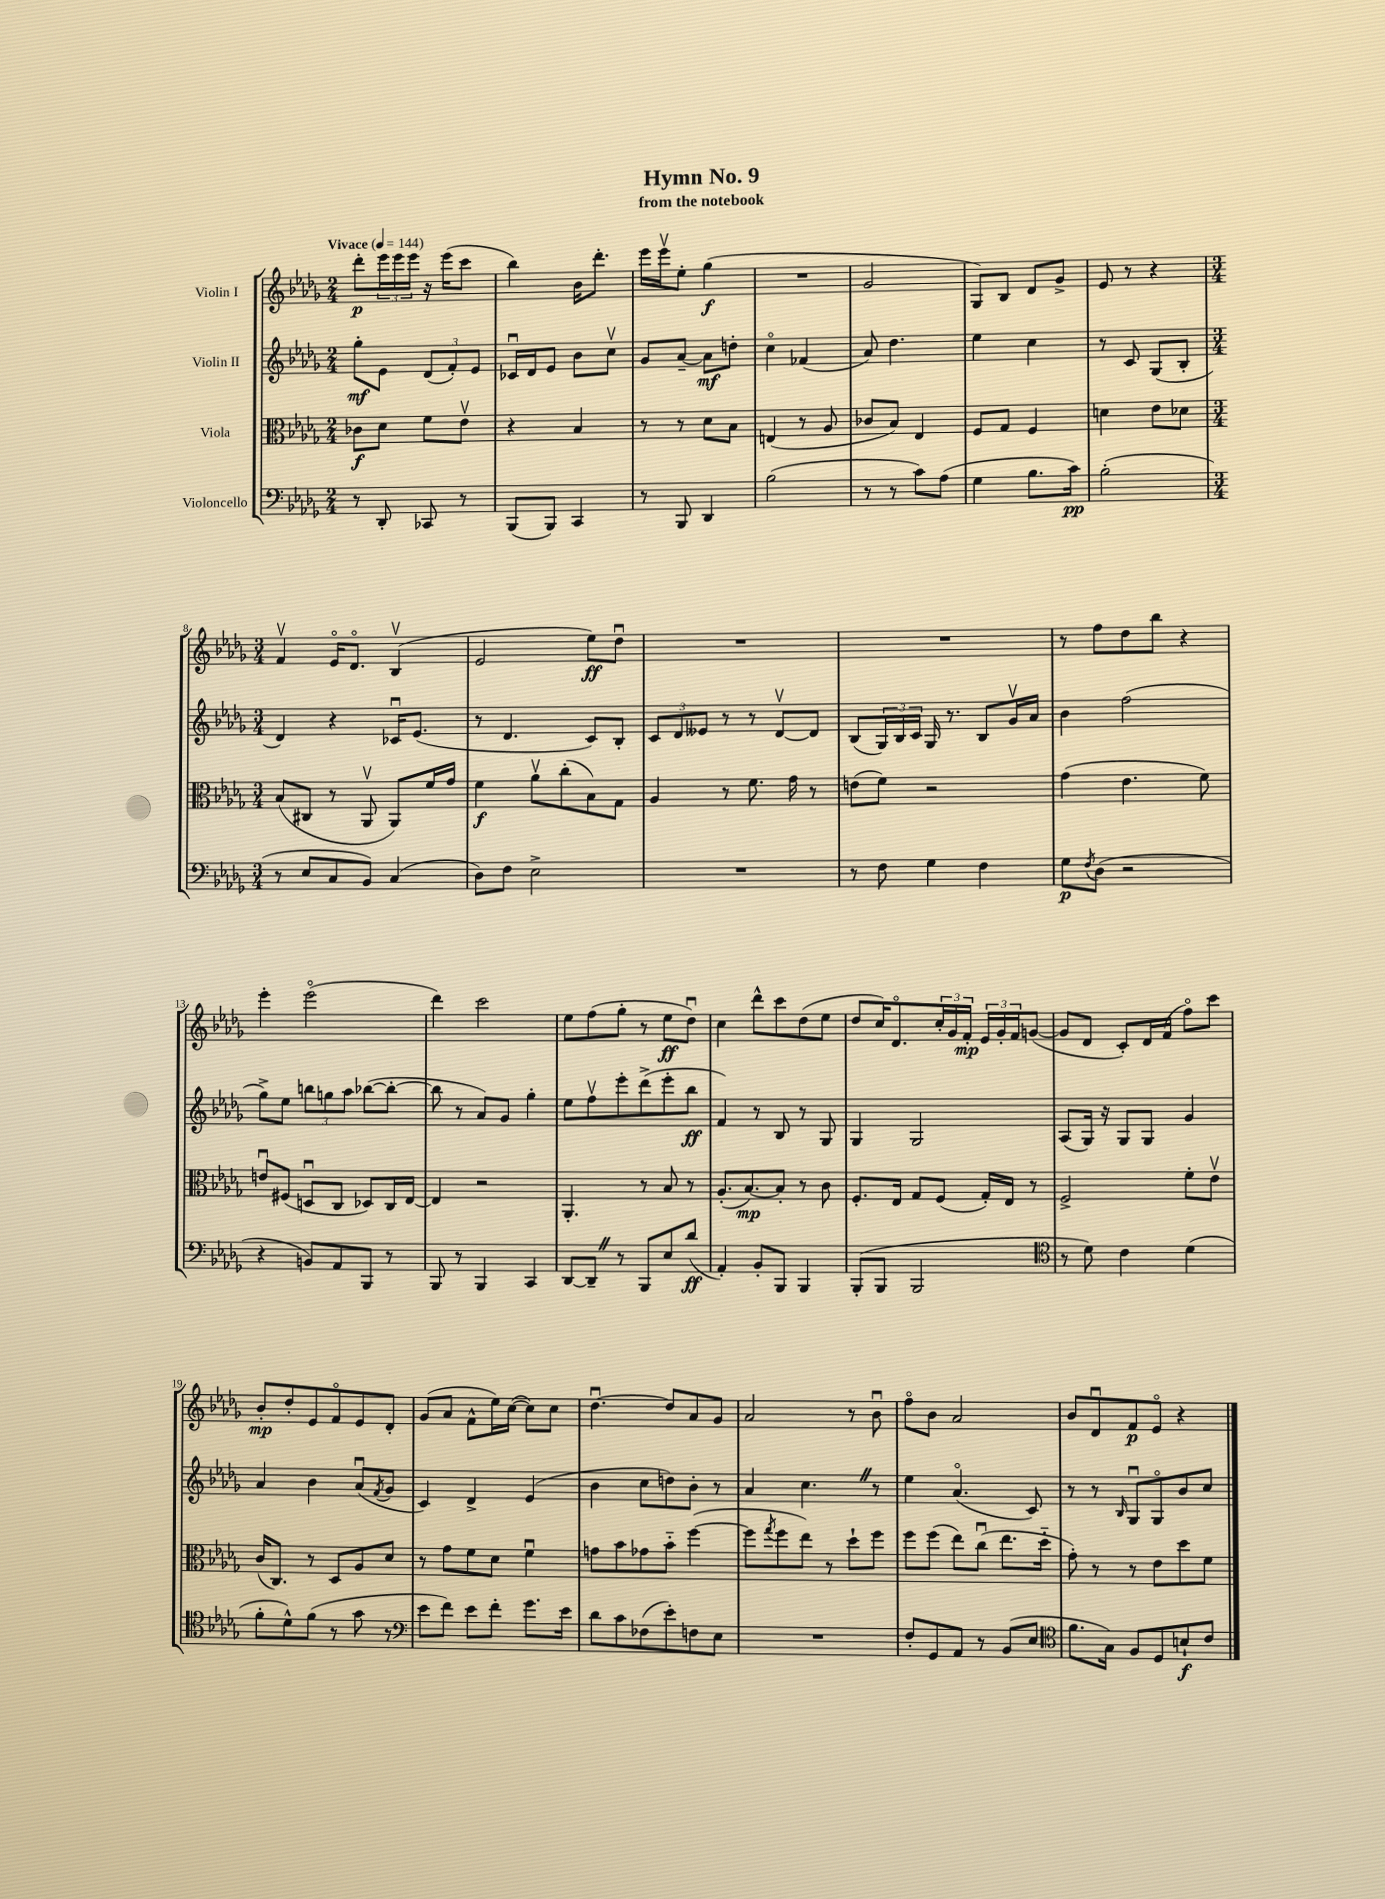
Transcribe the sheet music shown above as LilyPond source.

\header { title = "Hymn No. 9" subtitle = "from the notebook" }
<<
\new StaffGroup <<
\new Staff = "s0" \with { instrumentName = "Violin I" } {
    \clef treble \key des \major \numericTimeSignature \time 2/4 \tempo "Vivace" 4 = 144
    des'''8-.\p \tuplet 3/2 { ees'''16 ees'''16 ees'''16 } r16 ees'''16( c'''8 |
    bes''4) bes'16 des'''8.-. |
    ees'''16 ees'''16\upbow ees''8-. ges''4\f( |
    R2 |
    ges'2 |
    ges8) bes8 des'8 ges'8-> |
    ees'8 r8 r4 |
    \numericTimeSignature \time 3/4 f'4\upbow ees'16\flageolet des'8.\flageolet bes4\upbow( |
    ees'2 ees''8\ff) des''8\downbow |
    R2. |
    R2. |
    r8 f''8 des''8 bes''8 r4 |
    ees'''4-. ees'''2\flageolet( |
    des'''4) c'''2 |
    ees''8 f''8( ges''8-. r8 ees''8\ff des''8\downbow) |
    c''4 des'''8-^ c'''8 des''8( ees''8 |
    des''8 c''16) des'8.\flageolet \tuplet 3/2 { c''16-. ges'16 f'16-.\mp } \tuplet 3/2 { ees'16 ges'16-. f'16 } g'8~( |
    g'8 des'8 c'8-.) des'16 f'16( f''8\flageolet) c'''8 |
    bes'8-.\mp des''8-. ees'8 f'8\flageolet ees'8 des'8-. |
    ges'8( aes'8 f'8-^ ees''16) c''16~( c''8) c''8 |
    des''4.~\downbow des''8 aes'8 ges'8 |
    aes'2 r8 bes'8\downbow |
    f''8\flageolet bes'8 aes'2 |
    bes'8 des'8\downbow f'8\p ees'8\flageolet r4 \bar "|." |
}
\new Staff = "s1" \with { instrumentName = "Violin II" } {
    \clef treble \key des \major \numericTimeSignature \time 2/4
    ges''8-.\mf ees'8 \tuplet 3/2 { des'8( f'8-.) ees'8 } |
    ces'16\downbow des'16 ees'8 bes'8 c''8\upbow |
    ges'8 aes'8~-- aes'8\mf d''8-. |
    c''4\flageolet fes'4( |
    aes'8) des''4. |
    ees''4 c''4 |
    r8 c'8 ges8( bes8-. |
    \numericTimeSignature \time 3/4 des'4) r4 ces'16\downbow ees'8.( |
    r8 des'4. c'8) bes8-. |
    \tuplet 3/2 { c'8 des'8 eeses'8 } r8 r8 des'8~\upbow des'8 |
    bes8( \tuplet 3/2 { ges16) bes16 c'16 } ges16 r8. bes8 ges'16\upbow aes'16 |
    bes'4 f''2( |
    ges''8->) ees''8 \tuplet 3/2 { b''8 g''8 aes''8 } bes''8~( bes''8~-. |
    bes''8 r8 aes'8) ges'8 ges''4-. |
    ees''8 f''8\upbow ees'''8-. des'''8->( ees'''8-. bes''8\ff |
    f'4) r8 bes8 r8 ges8 |
    ges4 ges2 |
    aes8( ges16) r16 ges8 ges8 ges'4 |
    aes'4 bes'4 aes'8\downbow( \acciaccatura { f'8 } ges'8 |
    c'4) des'4-> ees'4( |
    bes'4 c''8 d''8) bes'8-. r8 |
    aes'4 c''4. \once \override BreathingSign.text = \markup { \musicglyph "scripts.caesura.straight" } \breathe r8 |
    ees''4 aes'4.\flageolet( c'8) |
    r8 r8 \grace { bes16 } ges8\downbow ges8\flageolet bes'8 c''8 \bar "|." |
}
\new Staff = "s2" \with { instrumentName = "Viola" } {
    \clef alto \key des \major \numericTimeSignature \time 2/4
    ces'8\f des'8 f'8 ees'8\upbow |
    r4 bes4 |
    r8 r8 des'8 bes8 |
    e4( r8 aes8 |
    ces'8 bes8) ees4 |
    f8 ges8 f4 |
    d'4 ees'8 des'8 |
    \numericTimeSignature \time 3/4 bes8( cis8 r8 aes,8\upbow aes,8) f'16 ges'16 |
    f'4\f aes'8\upbow c''8-.( bes8) ges8 |
    aes4 r8 f'8. ges'16 r8 |
    e'8( f'8) r2 |
    ges'4( ees'4. f'8) |
    e'8\downbow fis8( d8\downbow c8 des8) c16 ees16~ |
    ees4 r2 |
    aes,4.-. r8 bes8 r8 |
    aes8.-.( bes8.~\mp) bes8-. r8 c'8 |
    f8.-. ees16 ges8 f8( ges16-.) ees16 r8 |
    f2-> f'8-. ees'8\upbow |
    c'16( c8.) r8 des8 aes8 des'8 |
    r8 ges'8 f'8 des'8 f'4\downbow |
    g'8 bes'8 ges'8 bes'8-_ f''4~( |
    f''8 \acciaccatura { ges''8 } f''8 ees''8) r8 des''8-! f''8 |
    f''8 f''8( ees''8) c''8\downbow( ees''8. des''16-_ |
    ges'8-.) r8 r8 ees'8 des''8 f'8 \bar "|." |
}
\new Staff = "s3" \with { instrumentName = "Violoncello" } {
    \clef bass \key des \major \numericTimeSignature \time 2/4
    r8 des,8-. ces,8 r8 |
    bes,,8( bes,,8) c,4 |
    r8 bes,,8 des,4 |
    bes2( |
    r8 r8 c'8) aes8( |
    ges4 bes8. c'16\pp) |
    bes2-.( |
    \numericTimeSignature \time 3/4 r8 ees8 c8 bes,8) c4( |
    des8) f8 ees2-> |
    R2. |
    r8 f8 ges4 f4 |
    ges8\p \acciaccatura { f8 } des8( r2 |
    r4 b,8) aes,8 bes,,8 r8 |
    bes,,8 r8 bes,,4 c,4 |
    des,8~ des,8-- \once \override BreathingSign.text = \markup { \musicglyph "scripts.caesura.straight" } \breathe r8 bes,,8 ees8 des'8\ff( |
    aes,4-.) bes,8-. bes,,8 bes,,4 |
    bes,,8-.( bes,,8 bes,,2 |
    \clef tenor r8 des'8) c'4 des'4( |
    f'8-. des'8-^) f'8( r8 ges'8 r8 |
    \clef bass ees'8 f'8) ees'8 f'8-. ges'8. ees'16 |
    des'8 c'8 fes8( ees'8-.) f8 ees8 |
    R2. |
    f8-. ges,8 aes,8 r8 bes,8( ees8 |
    \clef tenor f'8. ges16) f8 des8 b8-!\f c'8 \bar "|." |
}
>>
>>
